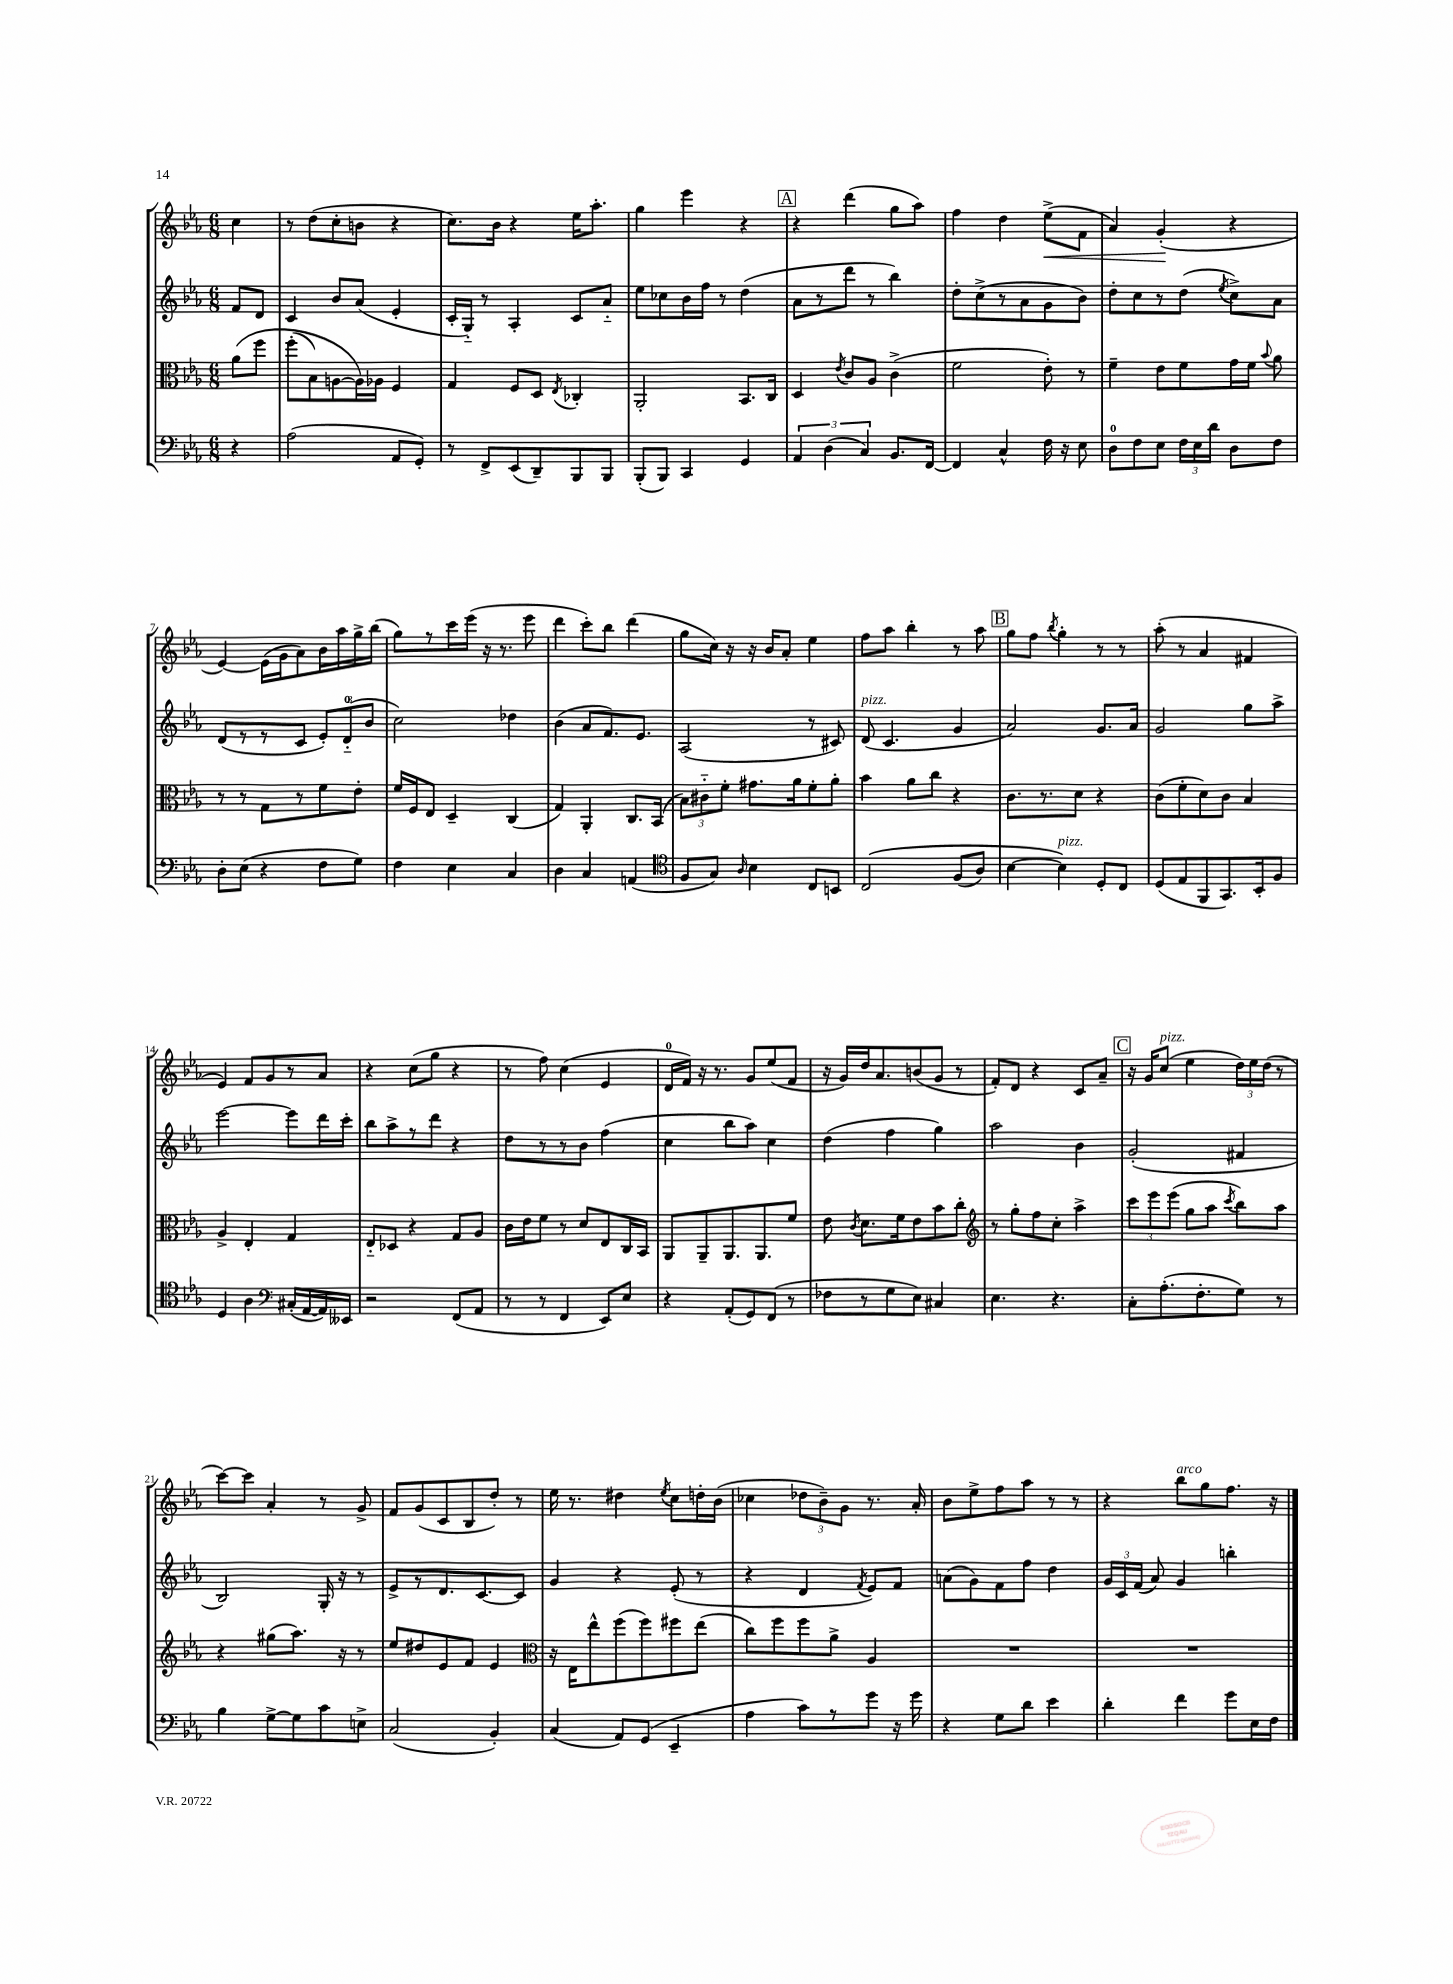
<<
\new StaffGroup <<
\new Staff = "s0" {
    \clef treble \key ees \major \numericTimeSignature \time 6/8 \partial 4
    \autoBeamOff c''4 |
    r8 d''8[( c''8-. b'8] r4 |
    c''8.[) bes'16] r4 ees''16[ aes''8.]-. |
    g''4 ees'''4 r4 |
    \mark \markup { \box "A" } r4 d'''4( g''8[ aes''8]) |
    f''4 d''4 ees''8[->\<( f'8] |
    aes'4) g'4-.\!( r4 |
    ees'4~) ees'16[( g'16 aes'8) bes'16 aes''16 g''16-> bes''16]( |
    g''8[) r8 c'''16 ees'''16]( r16 r8. ees'''8 |
    d'''4 c'''8[-.) bes''8] d'''4( |
    g''8[ c''16]) r16 r16 bes'16[ aes'8]-. ees''4 |
    f''8[ aes''8] bes''4-. r8 aes''8 |
    \mark \markup { \box "B" } g''8[ f''8] \acciaccatura { bes''8 } g''4-. r8 r8 |
    aes''8-.( r8 aes'4 fis'4 |
    ees'4) f'8[ g'8 r8 aes'8] |
    r4 c''8[( g''8] r4 |
    r8 f''8) c''4( ees'4 |
    d'16[-0 f'16]) r16 r8. g'8[ ees''8( f'8] |
    r16 g'16[) d''16 aes'8. b'8( g'8] r8 |
    f'8[-.) d'8] r4 c'8[ aes'8]-- |
    \mark \markup { \box "C" } r16 g'16[ c''8]^\markup { \italic "pizz." }( ees''4 \tuplet 3/2 { d''16[) ees''16 d''16]( } r8 |
    c'''8[~) c'''8] aes'4-. r8 g'8-> |
    f'8[ g'8( c'8 bes8 d''8]-.) r8 |
    ees''16 r8. dis''4 \acciaccatura { ees''8 } c''8[ d''16-. bes'16]( |
    ces''4 \tuplet 3/2 { des''8[ bes'8--) g'8] } r8. aes'16-. |
    bes'8[ ees''8-> f''8 aes''8] r8 r8 |
    r4 bes''8[^\markup { \italic "arco" } g''8 f''8.] r16 \bar "|." |
}
\new Staff = "s1" {
    \clef treble \key ees \major \numericTimeSignature \time 6/8 \partial 4
    \autoBeamOff f'8[ d'8] |
    c'4 bes'8[ aes'8]( ees'4-. |
    c'16[-. g16]-_) r8 aes4-. c'8[ aes'8]-_ |
    ees''8[ ces''8 bes'16 f''16] r8 d''4( |
    \mark \markup { \box "A" } aes'8[ r8 d'''8] r8 bes''4) |
    d''8[-. c''8->( r8 aes'8 g'8 bes'8]) |
    d''8[-. c''8 r8 d''8]( \acciaccatura { ees''8 } c''8[->) aes'8] |
    d'8[( r8 r8 c'8] \tuplet 3/2 { ees'8[-.) d'8-0-_( bes'8] } |
    c''2) des''4 |
    bes'4( aes'8[ f'8.) ees'8.] |
    aes2( r8 cis'8) |
    d'8^\markup { \italic "pizz." }( c'4. g'4 |
    \mark \markup { \box "B" } aes'2) g'8.[ aes'16] |
    g'2 g''8[ aes''8]-> |
    ees'''2~ ees'''8[ d'''16 c'''16]-. |
    bes''8[ aes''8-> r8 d'''8] r4 |
    d''8[ r8 r8 bes'8] f''4( |
    c''4 bes''8[ aes''8]) c''4 |
    d''4( f''4 g''4) |
    aes''2 bes'4 |
    \mark \markup { \box "C" } g'2-.( fis'4 |
    bes2) g16-. r16 r8 |
    ees'8[-> r8 d'8. c'8.~ c'8] |
    g'4 r4 ees'8-.( r8 |
    r4 d'4 \acciaccatura { f'8 } ees'8[) f'8] |
    a'8[( g'8) f'8 f''8] d''4 |
    \tuplet 3/2 { g'16[ c'16 f'16]( } aes'8) g'4 b''4-. \bar "|." |
}
\new Staff = "s2" {
    \clef alto \key ees \major \numericTimeSignature \time 6/8 \partial 4
    \autoBeamOff aes'8[\( f''8] |
    f''8[-.( bes8) a8~ a16\) aes16] f4 |
    g4 f8[ d8] \acciaccatura { ees8 } ces4-. |
    aes,2-. bes,8.[ c16] |
    \mark \markup { \box "A" } d4 \acciaccatura { ees'8 } c'8[ aes8] c'4->( |
    f'2 ees'8-.) r8 |
    f'4-- ees'8[ f'8 g'16 f'16] \appoggiatura { bes'8 } aes'8 |
    r8 r8 g8[ r8 f'8 ees'8]-. |
    f'16[ f16 ees8] d4-- c4( |
    g4) aes,4-. c8.[ bes,16]( |
    \tuplet 3/2 { bes8[) cis'8-_ f'8]-. } gis'8.[ aes'16 f'8-. aes'8]-. |
    bes'4 aes'8[ c''8] r4 |
    \mark \markup { \box "B" } c'8.[ r8. d'8] r4 |
    c'8[( f'8-. d'8) c'8] bes4 |
    aes4-> ees4-. g4 |
    ees8[-_ des8] r4 g8[ aes8] |
    c'16[ ees'16 f'8] r8 d'8[ ees8 c16 bes,16] |
    aes,8[ aes,8-- aes,8. aes,8. f'8] |
    ees'8 \acciaccatura { c'8 } d'8.[ f'16 ees'8 bes'8 c''8]-. |
    \clef treble r8 g''8[-. f''8 c''8]-. aes''4-> |
    \mark \markup { \box "C" } \tuplet 3/2 { c'''8[ ees'''8 ees'''8]( } g''8[ aes''8] \acciaccatura { c'''8 } bes''8[) aes''8] |
    r4 gis''8[( aes''8.]) r16 r8 |
    ees''8[ dis''8 ees'8 f'8] ees'4 |
    \clef alto r16 ees16[ ees''8-^ f''8( f''8) fis''8 ees''8]( |
    c''8[) f''8 f''8 aes'8]-> aes4 |
    R2. |
    R2. \bar "|." |
}
\new Staff = "s3" {
    \clef bass \key ees \major \numericTimeSignature \time 6/8 \partial 4
    \autoBeamOff r4 |
    aes2( aes,8[ g,8]-.) |
    r8 f,8[-> ees,8( d,8--) bes,,8 bes,,8] |
    bes,,8[-.( bes,,8]) c,4 g,4 |
    \mark \markup { \box "A" } \tuplet 3/2 { aes,4 d4( c4) } bes,8.[ f,16]~ |
    f,4 c4-^ f16 r16 ees8 |
    d8[-0 f8 ees8] \tuplet 3/2 { f16[ ees16 d'16] } d8[ f8] |
    d8[-. ees8]( r4 f8[ g8]) |
    f4 ees4 c4 |
    d4 c4 a,4( |
    \clef tenor f8[ g8]) \grace { aes16 } bes4 c8[ b,8] |
    c2\( f8[( aes8]) |
    \mark \markup { \box "B" } bes4~ bes4^\markup { \italic "pizz." }\) d8[-. c8] |
    d8[( ees8 f,8 g,8.) bes,16-. f8] |
    d4 aes4 \clef bass cis16[-.( aes,16~ aes,16) eeses,16] |
    r2 f,8[( aes,8] |
    r8 r8 f,4 ees,8[) ees8] |
    r4 aes,8[-.( g,8) f,8]( r8 |
    fes8[ r8 g8 ees8]) cis4 |
    ees4. r4. |
    \mark \markup { \box "C" } c8[-. aes8.-.( f8.-. g8]) r8 |
    bes4 g8[~-> g8 c'8 e8]-> |
    c2( bes,4-.) |
    c4( aes,8[) g,8]( ees,4-- |
    aes4 c'8[) r8 g'8] r16 g'16 |
    r4 g8[ d'8] ees'4 |
    d'4-. f'4 g'8[ ees16 f16] \bar "|." |
}
>>
>>
